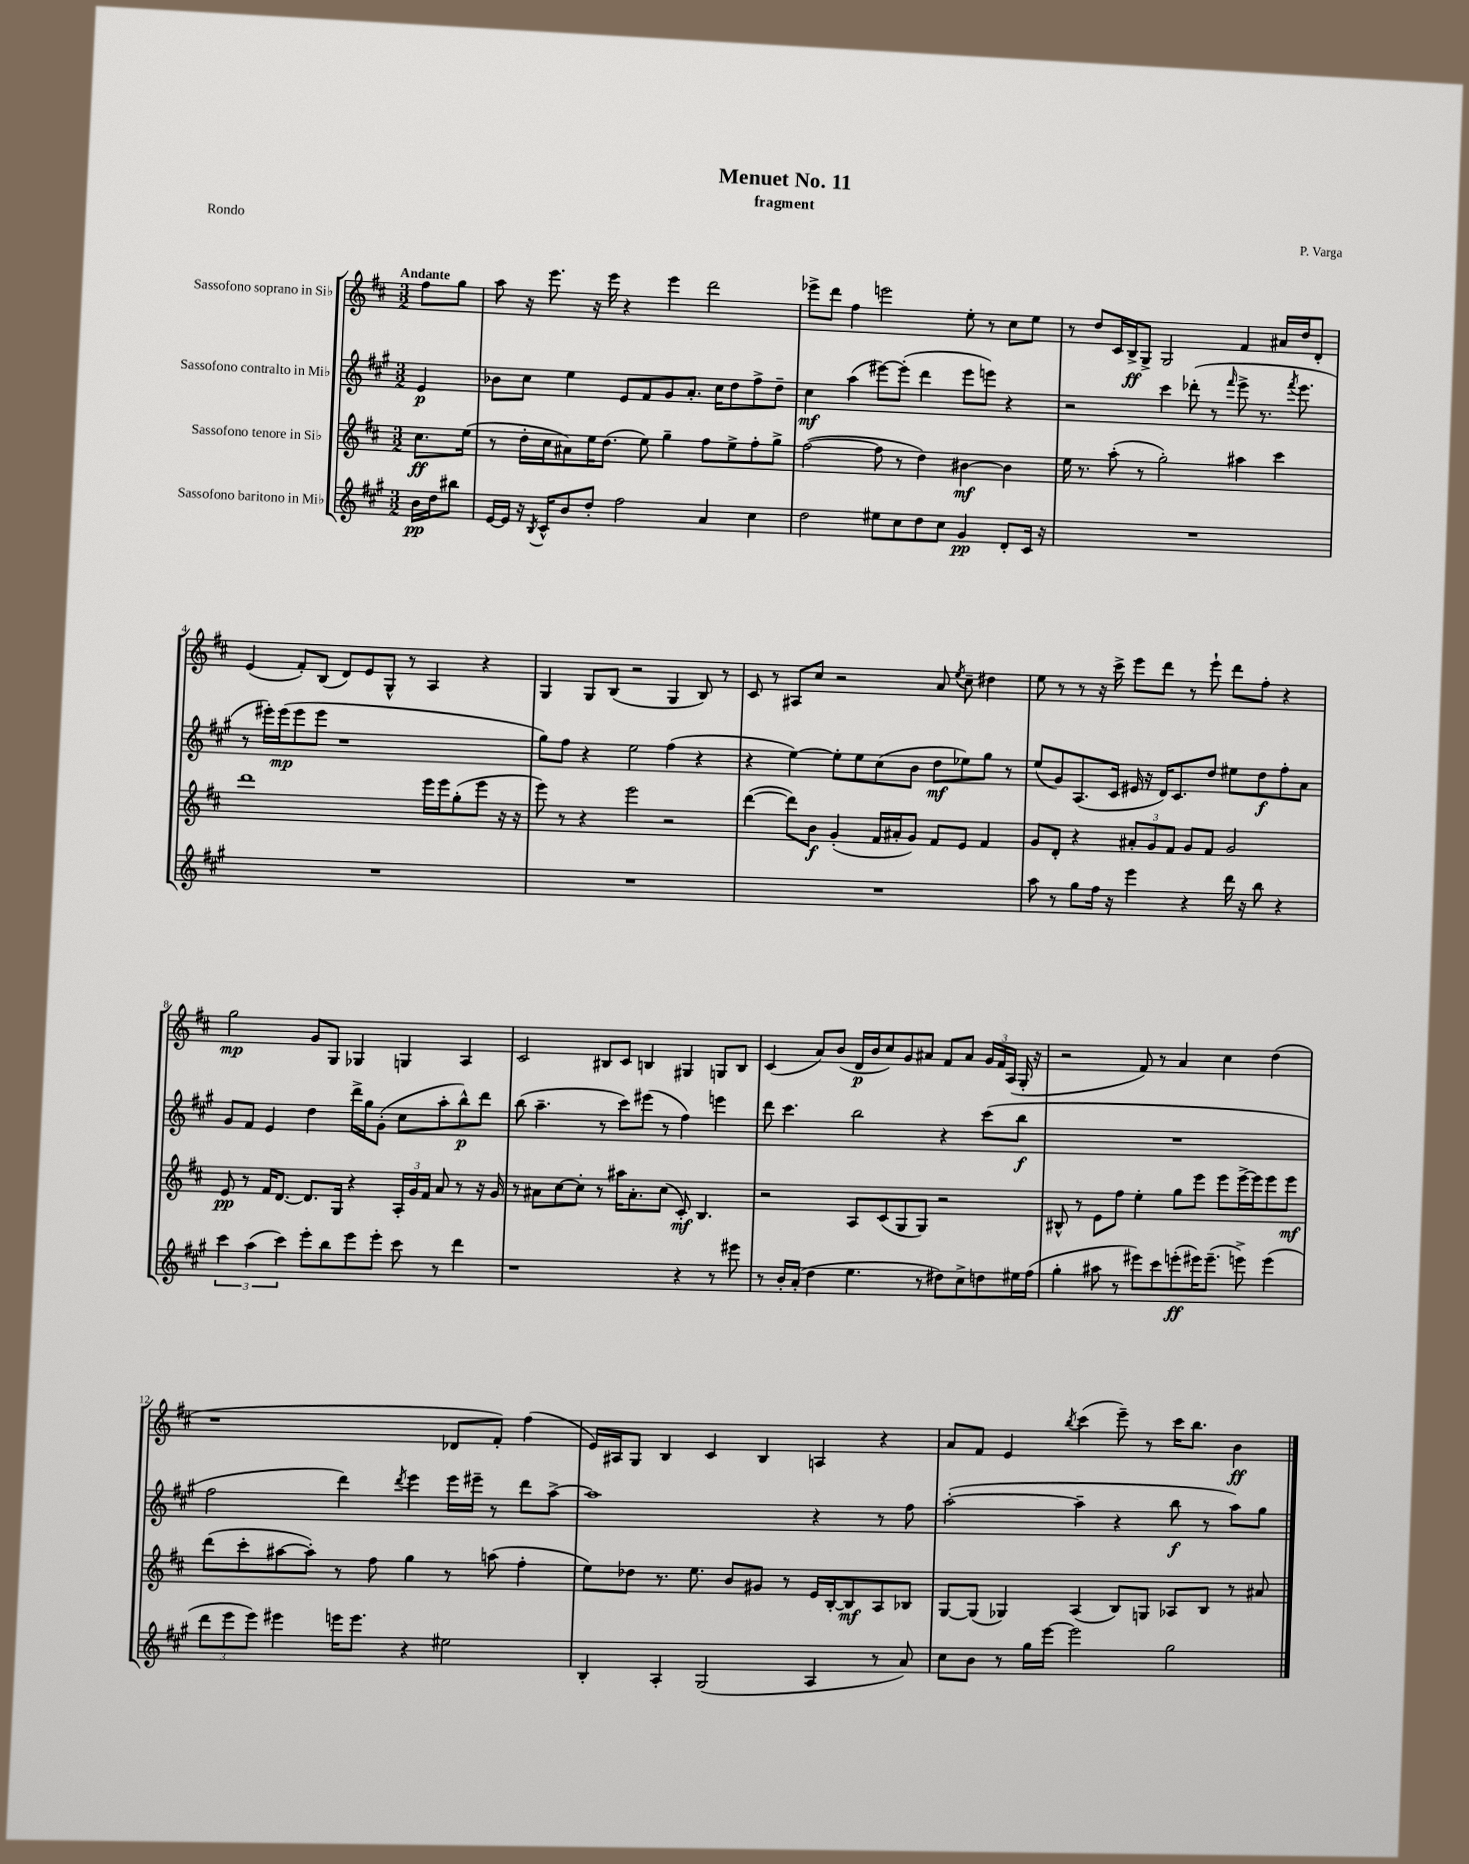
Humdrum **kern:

**kern	**kern	**kern	**kern
*staff4	*staff3	*staff2	*staff1
*clefG2	*clefG2	*clefG2	*clefG2
*k[f#c#g#]	*k[f#c#]	*k[f#c#g#]	*k[f#c#]
*M3/2	*M3/2	*M3/2	*M3/2
16b\LL	8.cc#\L	4e/	8ff#\L
16dd\J	.	.	.
8bb#\J	.	.	8gg\J
.	(16ee\Jk	.	.
=	=	=	=
[16e/LL	8r	8b-\L	8aa\
16e/]JJ	.	.	.
16r	16dd'\LL	8cc#\J	16r
8qB/	.	.	.
16c#^^/LK	16cc#\J	.	8.eee\
8b/	8a#\)	4ee\	.
8dd'/J	16ee\K	.	16r
.	(8.dd\J	.	16eee\
2ff#\	.	8e/L	4r
.	8ee\)	8f#/	.
.	4gg~\	8g#/	4eee\
.	.	8.a'/J	.
4a/	8ff#\L	.	2ddd\
.	.	16cc#\LK	.
.	8ee^\	8dd\	.
4cc#\	8ff#'\	8ff#^\	.
.	8gg^\J	8dd~\J	.
=	=	=	=
2dd\	([2ff#\	4cc#\	8eee-^\L
.	.	.	8ddd\J
.	.	(4aa\	4ff#\
8ee#\L	8ff#\]	[8eee#\L)	2eee\
8cc#\	8r	(8eee#'\]J	.
8dd\	4dd\)	4ddd\	.
8cc#\J	.	.	.
4g#/	[4b#\	8eee#\L	8ee'\
.	.	8eee\J)	8r
8d'/L	4b#\]	4r	8cc#\L
16c#/Jk	.	.	8ee\J
16r	.	.	.
=	=	=	=
1.r	16ee\	2r	8r
.	8.r	.	.
.	.	.	8dd/L
.	(8aa'\	.	16c#/L
.	.	.	16B^/J
.	8r	.	8G^/J
.	2gg'\)	4ccc#\	2G/
.	.	(8ddd-'\	.
.	.	8r	.
.	.	16qqfff#/	.
.	4aa#\	8eee^\	4f#/
.	.	8.r	.
.	4ccc#\	.	16a#/LL
.	.	8qfff#/	.
.	.	8.eee\	16dd/J
.	.	.	8d'/J
=	=	=	=
1.r	1ddd	8r	(4e/
.	.	16eee#'\LL)	.
.	.	(16eee#\J	.
.	.	8eee#\	8f#'/L)
.	.	8eee#\J	(8B/J
.	.	1r	8d/L)
.	.	.	8e/
.	.	.	8G^^/J
.	.	.	8r
.	16eee\LL	.	4A/
.	16eee\J	.	.
.	(8gg'\	.	.
.	8eee\J	.	4r
.	16r	.	.
.	16r	.	.
=	=	=	=
1.r	8eee\)	8gg#\L)	4G/
.	8r	8ff#\J	.
.	4r	4r	8G/L
.	.	.	(8B/J
.	2eee\	2ee\	2r
.	2r	(4ff#\	4G/
.	.	4r	8B/)
.	.	.	8r
=	=	=	=
1.r	([4ddd\	4r	8c#/
.	.	.	8r
.	8ddd\]L)	[4ee\)	8A#/L
.	8b\J	.	8cc#/J
.	(4g'/	8ee'\]L	2r
.	.	8ee\	.
.	16f#/LL	(8cc#\	.
.	16a#'/J	.	.
.	8g/J)	8b\J	.
.	8f#/L	8dd\L	8a/
.	.	.	8qee/
.	8e/J	8ee-\)	8cc#~\
.	4f#/	8gg#\J	4dd#\
.	.	8r	.
=	=	=	=
8aa\	8g/L	(8ee/L	8ee\
8r	8d'/J	8g#/)	8r
8gg#\L	4r	(8.A/	8r
16ff#\Jk	.	.	16r
16r	.	16c#/Jk	16ccc#^\
4eee\	12a#'/L	16e#/	8eee\L
.	.	16r	.
.	12g/	.	.
.	.	16d/LK)	8ddd\J
.	12f#/J	.	.
.	.	8.c#/	.
4r	8g/L	.	8r
.	8f#/J	8dd/J	8eee`\
16ddd\	2g/	8ee#\L	8ddd\L
16r	.	.	.
8bb\	.	8dd\	8ff#'\J
4r	.	8ff#'\	4r
.	.	8a\J	.
=	=	=	=
6ccc#\	8e/	8g#/L	2gg\
.	8r	8f#/J	.
(6aa\	.	.	.
.	16f#/LK	4e/	.
.	[8.d/J	.	.
6ccc#\)	.	.	.
8eee'\L	8.d/]L	4dd\	8g/L
8bb\	.	.	8G/J
.	16G/Jk	.	.
8eee\	4r	16ddd^\LL	4G-/
.	.	16gg#\J	.
8eee'\J	.	(8g#'\J	.
8ccc#\	24A'/LL	8cc#\L	4G/
.	24g/	.	.
.	24f#/JJ	.	.
8r	8a/	8aa'\	.
4ddd\	8r	8bb^^\)	4A/
.	16r	8ddd\J	.
.	16g/	.	.
=	=	=	=
1r	8r	(8bb\	2c#/
.	8a#\L	4.aa~\	.
.	[8cc#\	.	.
.	8cc#'\]J	.	.
.	8r	8r	8B#/L
.	16aa#\LK	8ccc#\L)	8c#/J
.	8.a#'\	.	.
.	.	(8eee#\J	4B/
.	(8cc#\J	8r	.
4r	8c#'/)	4ff#\)	4G#/
.	4.B/	.	.
8r	.	4eee\	8G/L
8eee#\	.	.	8B/J
=	=	=	=
8r	2r	8ddd\	(4c#/
16b'/LL	.	4.ccc#\	.
(16a'/JJ	.	.	.
4dd\	.	.	8a/L)
.	.	.	(8b/J
4.ee\	8A/L	2bb\	16d/LL
.	.	.	16b/J
.	(8c#/	.	8cc#/)
.	8G/	.	8g/
8r	8G/J)	.	8a#/J
8dd#\L)	2r	4r	8f#/L
8cc#^\	.	.	8a#/J
8dd\	.	(8ccc#\L	24g/LL
.	.	.	24f#/
.	.	.	(24A/JJ
16ee#\L	.	8bb\J	16G'/
(16ff#\JJ	.	.	16r
=	=	=	=
4gg#'\	8B#^^/	1.r	2r
.	8r	.	.
8aa#\	8e\L	.	.
8r	8ff#\J	.	.
8eee#\L)	4ee'\	.	8f#/)
8ccc#\	.	.	8r
(8eee'\	8gg\L	.	4a/
16eee#\K)	8eee\J	.	.
(8.eee#~\J	.	.	.
.	8eee\L	.	4cc#\
8eee^\)	[16eee^\L	.	.
.	16eee\]J	.	.
(4eee\	8eee\	.	(4dd\
.	8eee\J	.	.
=	=	=	=
12ddd\L	(8ddd\L	2ff#\	1r
12eee\	.	.	.
.	8ccc#'\	.	.
12eee\J)	.	.	.
4eee#\	[8aa#\	.	.
.	8aa#'\]J)	.	.
16eee\LK	8r	4ddd\)	.
8.eee\J	.	.	.
.	8ff#\	.	.
.	.	8qddd/	.
4r	4gg\	4eee\	.
2ee#\	8r	16eee\LL	8d-/L
.	.	16eee#~\JJ	.
.	(8aa\	8r	8f#'/J)
.	4ff#'\	8ddd\L	(4ff#\
.	.	[8aa^\J	.
=	=	=	=
4B'/	8ee\L)	1aa]	16e/LL)
.	.	.	16A#/J
.	8dd-\J	.	8G/J
4A'/	8.r	.	4B/
.	8.ee\	.	.
(2G#/	.	.	4c#/
.	8b/L	.	.
.	8g#/J	.	4B/
.	8r	.	.
4A/	16e/LL	4r	4A/
.	[16B'/J	.	.
.	8B/]	.	.
8r	8A/	8r	4r
8a/)	8B-/J	8ff#\	.
=	=	=	=
8cc#\L	[8G/L	([2aa'\	8a/L
8b\J	(8G/]J	.	8f#/J
8r	4G-/)	.	4e/
16gg#\LL	.	.	.
[16eee\JJ	.	.	.
.	.	.	8qbb/
2eee\]	(4A/	4aa~\]	(4ccc#\
.	8B/L)	4r	8eee~\)
.	8G/J	.	8r
2gg#\	8A-/L	8bb\	16ccc#\LK
.	.	.	8.bb\J
.	8B/J	8r	.
.	8r	8aa\L)	4b\
.	8a#/	8gg#\J	.
==	==	==	==
*-	*-	*-	*-
